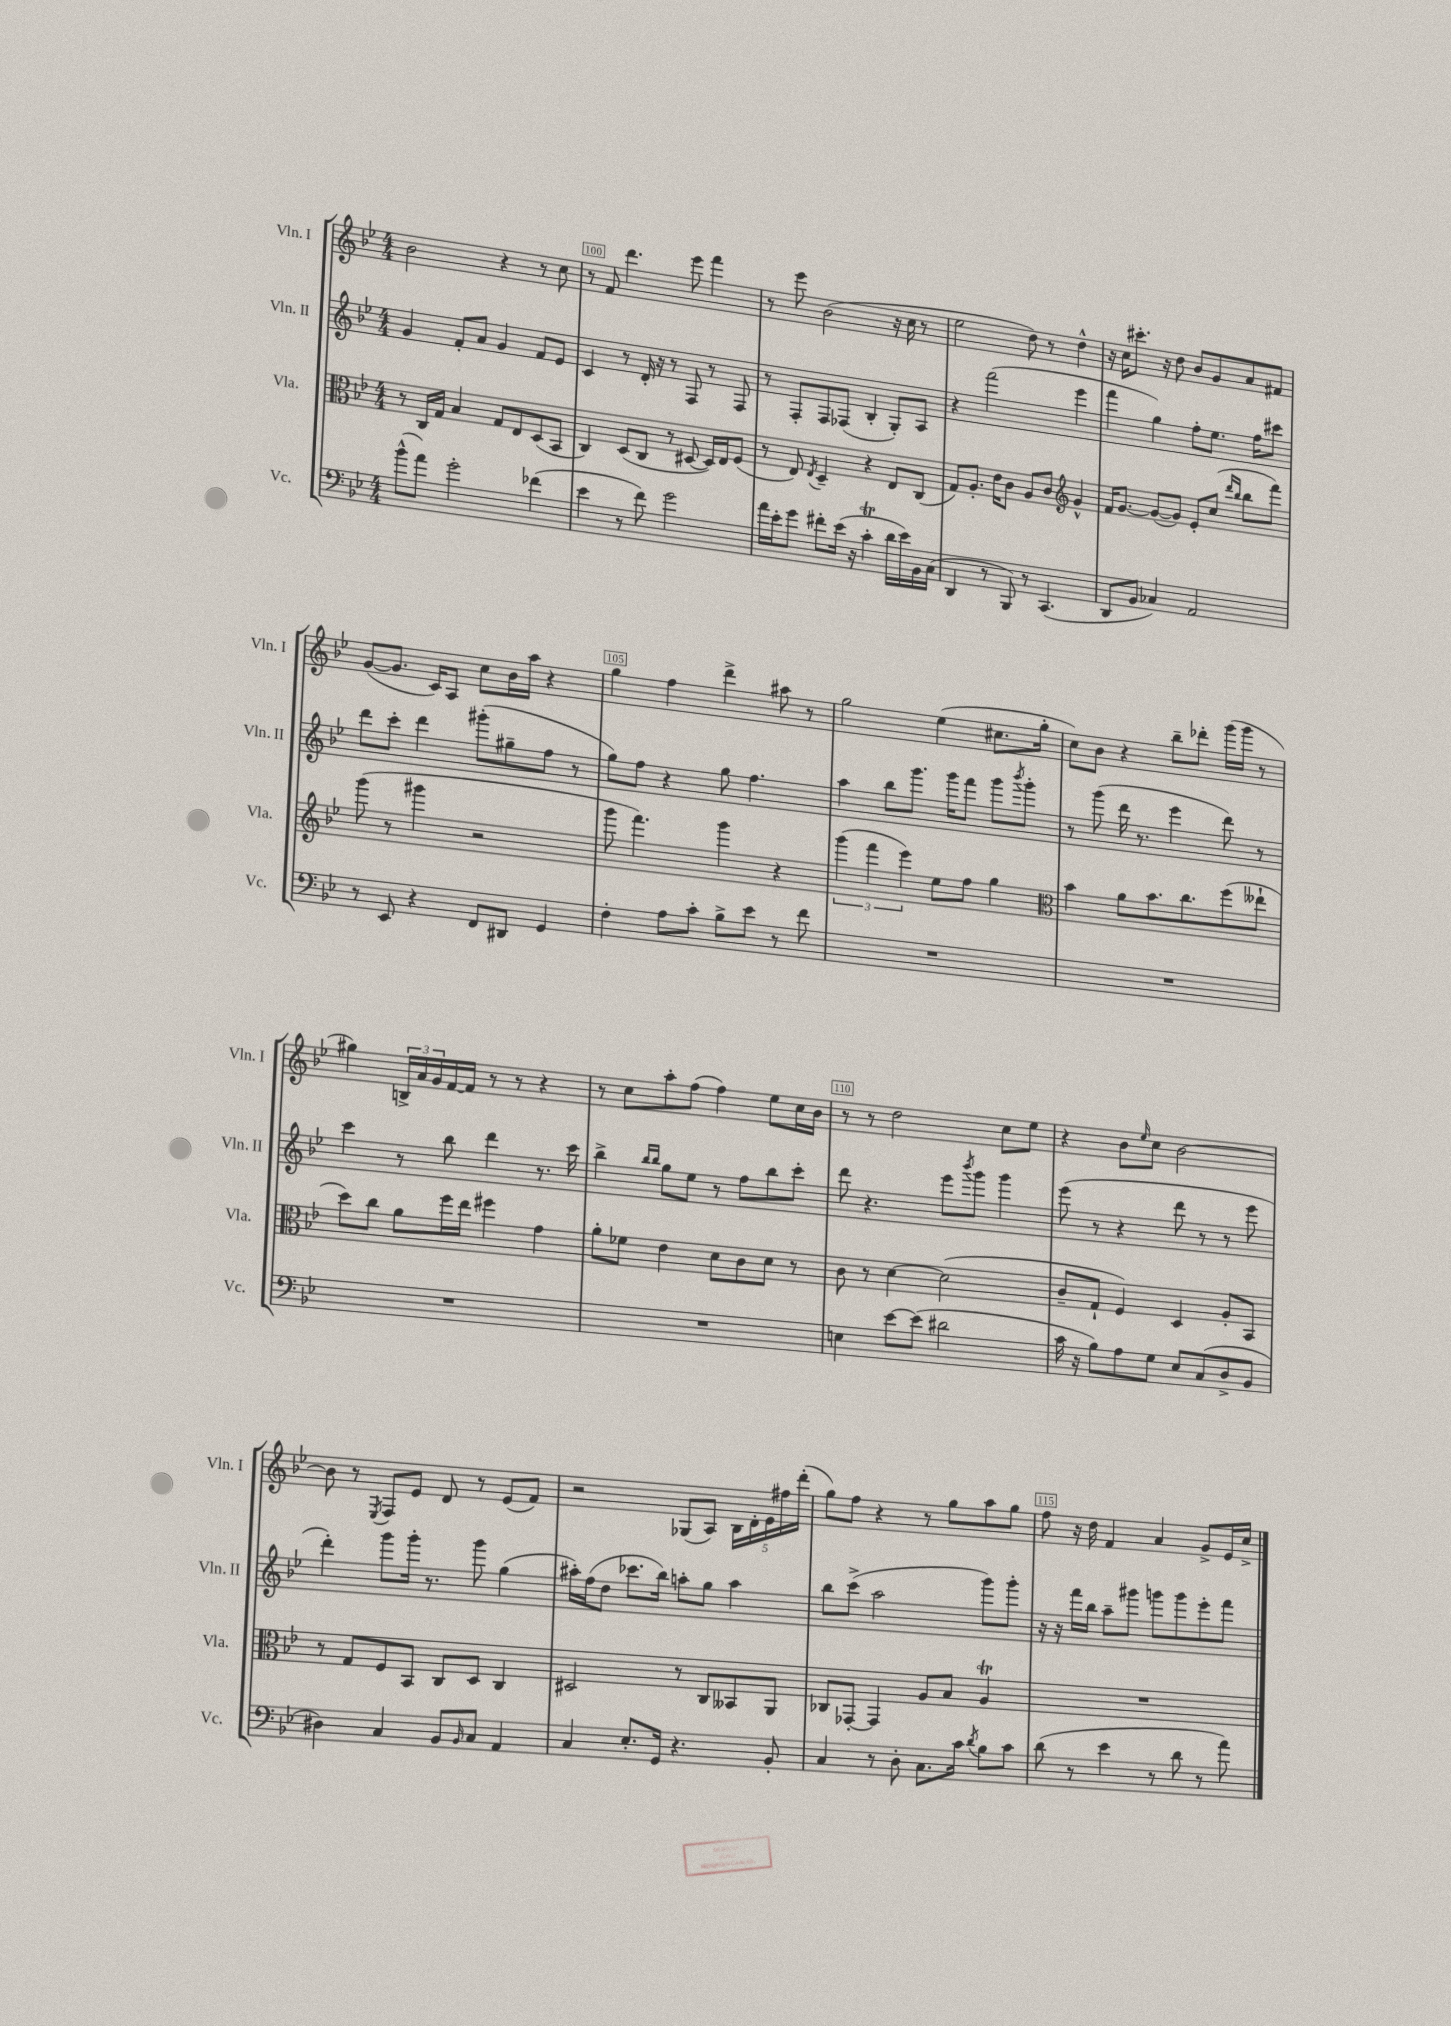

**kern	**kern	**kern	**kern
*part4	*part3	*part2	*part1
*staff4	*staff3	*staff2	*staff1
*I"Vc.	*I"Vla.	*I"Vln. II	*I"Vln. I
*I'Vc.	*I'Vla.	*I'Vln. II	*I'Vln. I
*clefF4	*clefC3	*clefG2	*clefG2
*k[b-e-]	*k[b-e-]	*k[b-e-]	*k[b-e-]
*M4/4	*M4/4	*M4/4	*M4/4
=99	=99	=99	=99
(8b-^^\L	8r	4g/	2b-\
8a\J)	16C/LL	.	.
.	16G/JJ	.	.
2g'\	4B-/	8f'/L	.
.	.	8a/J	.
.	8G/L	4g/	4r
.	8E-/	.	.
(4f-X\	(8D/	8f/L	8r
.	8BB-/J	8e-/J	8cc\
=100	=100	=100	=100
4e-\	4C/)	4c/	8r
.	.	.	8f/
8r	(8D/L	8r	4.ddd\
8f\)	8C/J	16d'/	.
.	.	16r	.
2g\	8r	8r	.
.	[8D#X/	8F/	8eee-\
.	16D#/LL])	8r	4fff\
.	16E-/J	.	.
.	(8F/J	8F/	.
=101	=101	=101	=101
16a\LL	8r	8r	8r
16e-'\J	.	.	.
8g\J	8E-/)	8F'/L	8eee-\
.	8qE-/	.	.
8f#X'\L	4D~/	8F/	(2b-\
(16e-\Jk	.	(8F-X/J	.
16r	.	.	.
4cT'\	4r	4B-'/	.
16d\LL	8E-/L	8G'/L)	16r
16e-\)	.	.	16cc\
16BB-\	(8C/J	8A/J	8r
(16C\JJ	.	.	.
=102	=102	=102	=102
4DD/	8G/L)	4r	2ee-\
.	8.A'/J	.	.
8r	.	(2fff\	.
.	16e-\KL	.	.
8BBB-/)	8c\J	.	.
8r	8A/L	.	8dd\)
(4.CC/	8c/J	.	8r
*	*clefG2	*	*
.	4g^^/	4eee-\	4dd^^\
=103	=103	=103	=103
8DD/L	16f/KL	4fff\	16r
.	[8.g/J	.	16cc\KL
8BB-/J	.	.	8.ccc#X'\J
4C-X/)	(8g/L_	4gg\)	.
.	.	.	16r
.	8g/J])	.	8dd\
2AA/	8e-'/L	8ff'\L	8b-/L
.	(8cc/J	8.ee-\J	8g/
.	16qqddd/LL	.	.
.	16qqbb-/JJ	.	.
.	8bb-\L	.	8a/
.	.	16ff\KL	.
.	8fff\J)	8ccc#X\J	8f#X/J
!!LO:LB:g=z
=104	=104	=104	=104
8r	(8ggg\	8ddd\L	([8g/L
8EE-/	8r	8ccc'\J	8.g/J]
4r	4ggg#X\	4ddd\	.
.	.	.	16c/KL)
.	.	.	8A/J
8FF/L	2r	(8ggg#X'\L	8cc\L
8DD#X/J	.	8gg#X~\	16b-\L
.	.	.	16aa\JJ
4GG/	.	8ff\J	4r
.	.	8r	.
=105	=105	=105	=105
4F'\	8ggg\	8gg\L)	4gg\
.	4.fff\)	8ff\J	.
8A\L	.	4r	4ff\
8c'\J	.	.	.
8B-^\L	4ggg\	8gg\	4ddd^\
8e-\J	.	4.ff\	.
8r	4r	.	8aa#X\
8f\	.	.	8r
=106	=106	=106	=106
1r	(6ggg\	4aa\	2gg\
.	6fff\	.	.
.	.	8bb-\L	.
.	6eee-\)	.	.
.	.	8.ggg\J	.
.	8ee-\L	.	(4ee-\
.	.	16ggg\KL	.
.	8ff\J	8fff\J	.
.	4gg\	8ggg\L	8.cc#X\L
.	.	8qbbb-/	.
.	.	8ggg'\J	.
.	.	.	16gg'\Jk
=107	=107	=107	=107
*	*clefC3	*	*
1r	4b-\	8r	8cc\L)
.	.	(8ggg\	8b-\J
.	8a\L	16ddd\	4r
.	.	8.r	.
.	8.b-\	.	.
.	.	4eee-\	8bb-~\L
.	8.cc\	.	.
.	.	.	8ddd-X'\J
.	(8ff\	8ddd\)	(16ggg\LL
.	.	.	16ggg\JJ
.	8ee--X`\J	8r	8r
!!LO:LB:g=z
=108	=108	=108	=108
1r	8dd\L)	4ccc\	4gg#X\)
.	8cc\J	.	.
.	8a\L	8r	24Bn^/LL
.	.	.	24a/
.	.	.	24g/
.	16ff\L	8bb-\	[16f/
.	16ee-\JJ	.	16f/JJ]
.	4ff#X\	4ddd\	8r
.	.	.	8r
.	4g\	8.r	4r
.	.	16ccc\	.
=109	=109	=109	=109
1r	8a'\L	4bb-^\	8r
.	8f-X\J	.	8cc\L
.	.	16qqbb-/LL	.
.	.	16qqbb-/JJ	.
.	4e-\	8gg\L	8aa'\
.	.	8ee-\J	(8ff\J
.	8d\L	8r	4ff\)
.	8c\	8ff\L	.
.	8d\J	8bb-\	8ee-\L
.	8r	8ccc'\J	16cc\L
.	.	.	16b-\JJ
=110	=110	=110	=110
4En\	8c\	8ddd\	8r
.	8r	4.r	8r
[8e-\L	[4d\	.	2dd\
(8e-\J]	.	.	.
2d#X\	(2d\]	8eee-\L	.
.	.	8qbbb-/	.
.	.	8ggg\J	.
.	.	4ggg\	8cc\L
.	.	.	8ee-\J
=111	=111	=111	=111
16c\	8c~/L	(8eee-\	4r
16r	.	.	.
8B-\L)	8G`/J	8r	.
8A\	4F/)	4r	8b-\L
.	.	.	16qqee-/
8G\J	.	.	8cc\J
8E-/L	4D/	8ddd\	[2b-\
(8C/	.	8r	.
8D^/	8A'/L	8r	.
8BB-/J	8BB-/J	8eee-\	.
!!LO:LB:g=z
=112	=112	=112	=112
4D#X\)	8r	4ddd'\)	8b-\]
.	8G/L	.	8r
.	.	.	8qE-/
4C/	8F/	8ggg\L	8F/L
.	8BB-/J	16ggg'\Jk	8e-/J
.	.	8.r	.
8BB-/L	8C/L	.	8d/
16qqBB-/	.	.	.
8C/J	8D/J	8ggg\	8r
4AA/	4C/	(4gg\	(8e-/L
.	.	.	8f/J)
=113	=113	=113	=113
4C/	2D#X/	16aa#X'\LL)	2r
.	.	(16ff\J	.
.	.	8dd\J	.
8.E-'/L	.	8.ccc-X\L	.
16GG/Jk	.	16bb-\Jk)	.
4.r	8r	8aan'\L	(8G-X/L
.	8C/L	8gg\J	8A/J)
.	8BB--X/	4aa\	20B-\LL
.	.	.	20d'\
.	.	.	20e-\
8BB-'/	8AA/J	.	.
.	.	.	20ff#X\
.	.	.	(20ddd'\JJ
=114	=114	=114	=114
4C/	8C-X/L	8bb-\L	8gg\L)
.	[8GG-X'/J	(8ccc^\J	8ff\J
8r	4GG-/]	2aa\	4r
8D'\	.	.	.
8.C\L	8A/L	.	8r
.	8B-/J	.	8gg\L
16c\Jk	.	.	.
8qd/	.	.	.
8B-\L	4At/	8ggg\L)	8aa\
8c\J	.	8ggg'\J	8gg\J
=115	=115	=115	=115
(8d\	1r	16r	8ff\
.	.	16r	.
8r	.	16fff\LL	16r
.	.	16bb-\JJ	16dd\
4e-\	.	8aa~\L	4f/
.	.	8ggg#X\J	.
8r	.	8gggn\L	4a/
8d\	.	8ggg\	.
8r	.	8eee-'\	8g^/L
8a\)	.	8fff\J	16e-/L
.	.	.	16cc^/JJ
==	==	==	==
*-	*-	*-	*-
